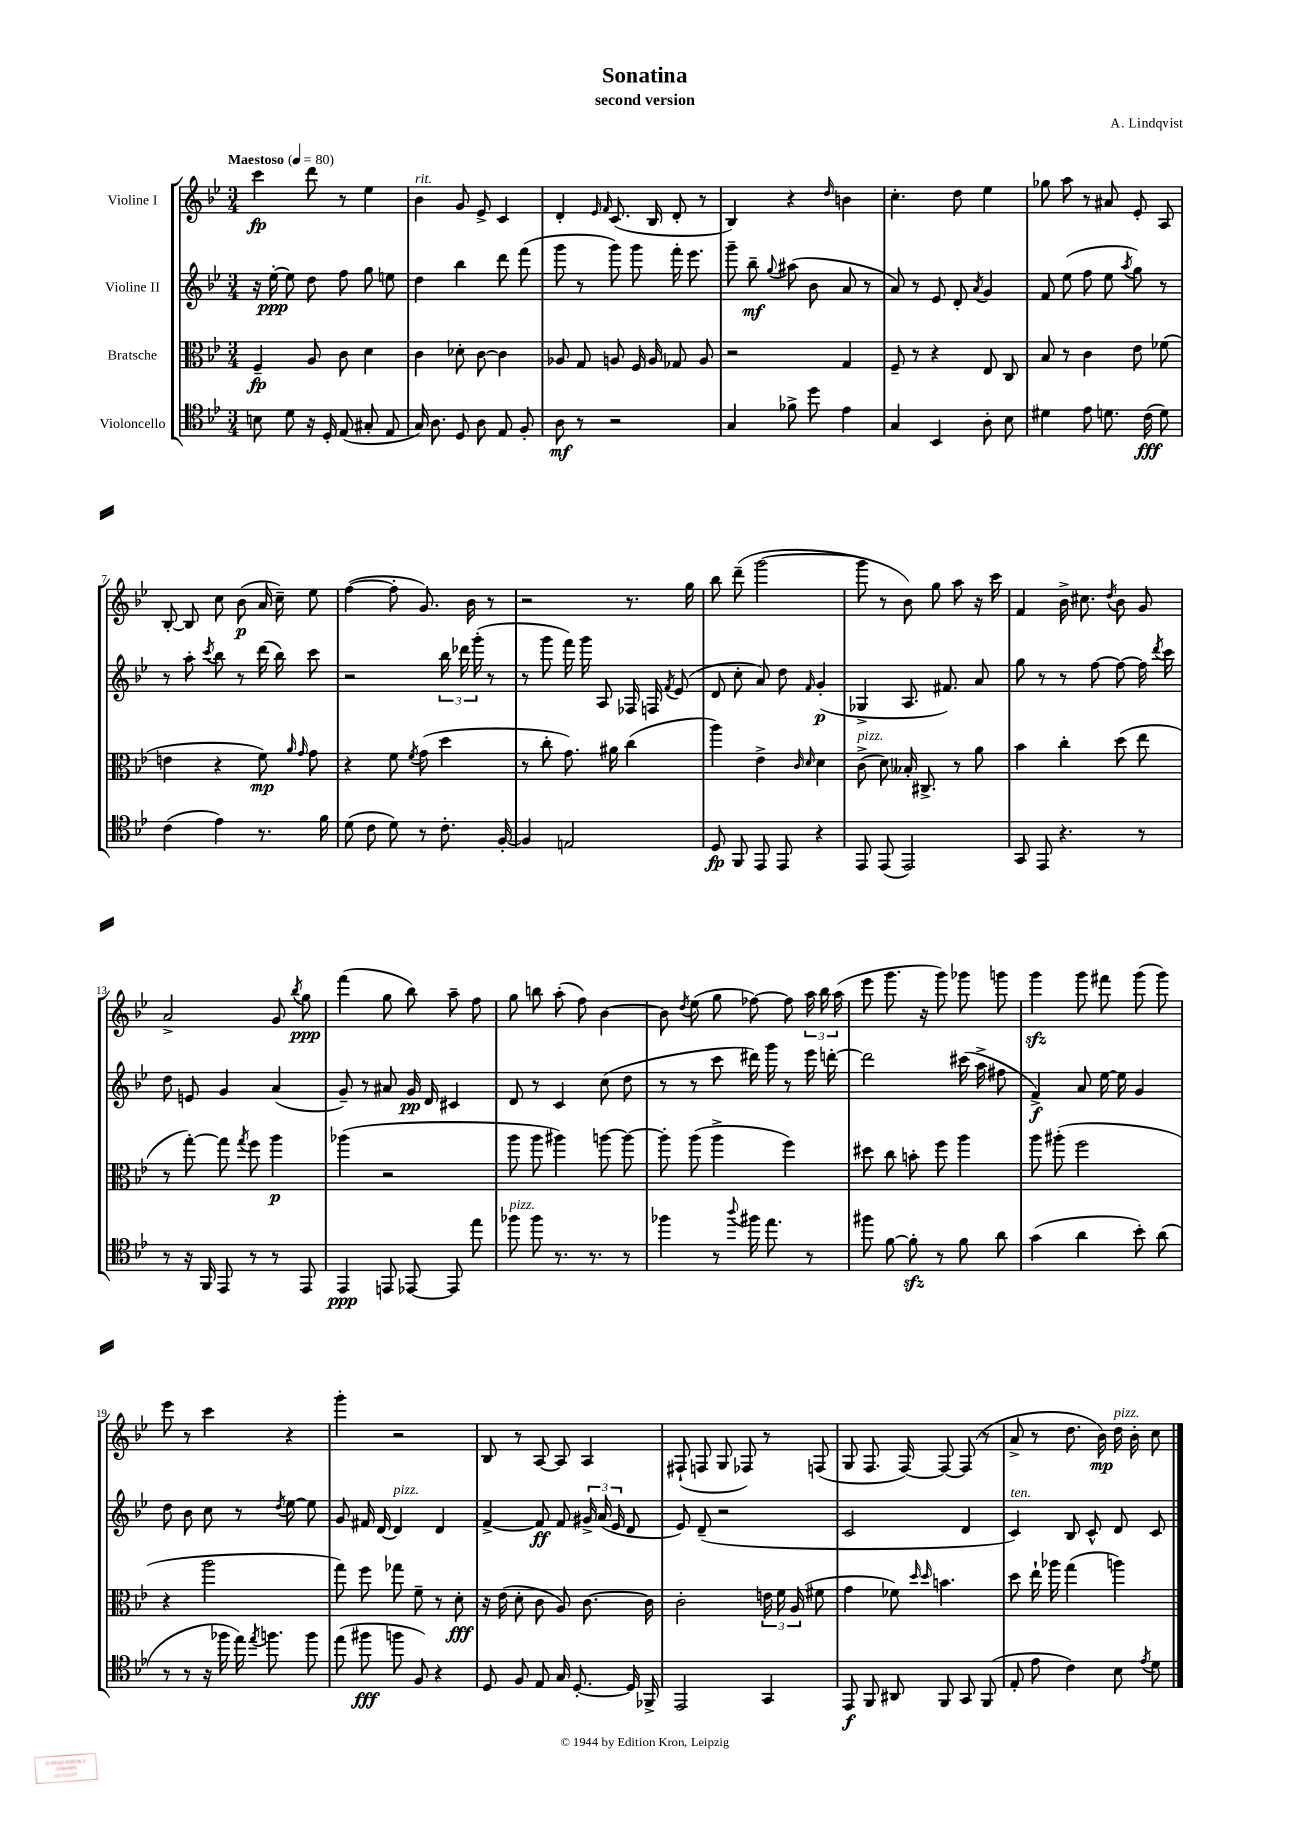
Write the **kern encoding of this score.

**kern	**kern	**kern	**kern
*staff4	*staff3	*staff2	*staff1
*clefC4	*clefC3	*clefG2	*clefG2
*k[b-e-]	*k[b-e-]	*k[b-e-]	*k[b-e-]
*M3/4	*M3/4	*M3/4	*M3/4
*MM80	*MM80	*MM80	*MM80
8B	4F~	16r	4ccc
.	.	[16ee-'	.
8d	.	8ee-]	.
16r	8A	8dd	8ddd
16D'	.	.	.
(8E-	8c	8ff	8r
8G#'	4d	8gg	4ee-
8E-	.	8ee	.
=	=	=	=
16G)	4c	4dd	4b-
8.A	.	.	.
8D	8d-'	4bb-	8g
8A	[8c	.	8e-^
8E-	4c]	8ddd	4c
8F'	.	(8fff	.
=	=	=	=
8A	8A-	8ggg	4d'
8r	8G	8r	.
.	.	.	16qqe-
.	.	.	16qqf
2r	8A	8ggg)	(8.c
.	16F	8ggg	.
.	16A	.	16B-
.	8G-	16fff'	8d'
.	.	8.eee-	.
.	8A	.	8r
=	=	=	=
4G	2r	8ggg~	4B-)
.	.	8bb-~	.
.	.	8qqgg	.
8f-^	.	(8aa#	4r
8dd	.	8b-	.
.	.	.	16qqdd
4e-	4G	8a	4b
.	.	8r	.
=	=	=	=
4G	8F~	8a)	4.cc'
.	8r	8r	.
4BB-	4r	8e-	.
.	.	8d'	8dd
.	.	8qa	.
8A'	8E-	4g	4ee-
8B-	8C	.	.
=	=	=	=
4d#	8B-	8f	8gg-
.	8r	(8ee-	8aa
8e-	4c	8ff	8r
8.d	.	8ee-	8a#
.	.	8qaa	.
.	8e-	8gg)	8e-'
(16c	.	.	.
8d)	(8f-	8r	8A
=	=	=	=
(4c	4e	8r	[8B-'
.	.	8aa'	8B-]
.	.	8qccc	.
4e-)	4r	8bb-	8cc
.	.	8r	(8b-
8.r	8f)	(16ddd	16a
.	.	16bb-)	16cc~)
.	16qqa	.	.
.	16qqg	.	.
.	8g	8ccc	8ee-
16f	.	.	.
=	=	=	=
(8d	4r	2r	([4ff
8c	.	.	.
8d)	8f	.	8ff']
.	8qf	.	.
8r	(8g	.	8.g)
8.c'	4dd	24bb-	.
.	.	24ddd-	.
.	.	.	16b-
.	.	(24ggg'	.
.	.	8r	8r
[16F'	.	.	.
=	=	=	=
4F]	8r	8r	2r
.	8cc'	8ggg	.
2E	8.g)	16fff)	.
.	.	16ggg	.
.	.	8A	.
.	16a#	.	.
.	(4cc	16F-	8.r
.	.	16F	.
.	.	8qf	.
.	.	(8e-	.
.	.	.	16gg
=	=	=	=
8D	4aa)	8d	8bb-
8FF	.	8cc'	(8ddd~
8EE-	4e-^	8a)	[2ggg
8EE-	.	8dd	.
.	16qqc	.	.
.	16qqd	16qqf	.
4r	4d	(4g'	.
=	=	=	=
8EE-	(8c^	4G-^	8ggg]
(8EE-	8d)	.	8r
2EE-)	16B--'	8.A	8b-)
.	8.C#^	.	.
.	.	.	8gg
.	.	8.f#)	.
.	8r	.	8aa
.	8a	8a	16r
.	.	.	16ccc
=	=	=	=
8GG	4b-	8gg	4f
8EE-	.	8r	.
4.r	4cc'	8r	16b-^
.	.	.	8.cc#
.	.	[8ff	.
.	.	.	8qdd
.	(8dd	8ff_	8b-
8r	8ee-	16ff]	8g
.	.	8qddd	.
.	.	16ccc	.
=	=	=	=
8r	8r	8dd	2a^
16r	[8gg')	8e	.
16FF	.	.	.
8EE-	8gg]	4g	.
.	8qgg	.	.
8r	8ff	.	.
8r	4aa	(4a	8g
.	.	.	8qbb-
8EE-	.	.	8gg
=	=	=	=
4EE-	(4aa-	8g~)	(4fff
.	.	8r	.
8EE	2r	8a#	8gg
[8EE-	.	16g	8bb-)
.	.	16d	.
8EE-]	.	4c#	8aa~
8ee-	.	.	8ff
=	=	=	=
8ff-	8aa	8d	8gg
8ff-	8aa	8r	8bb
8.r	4aa#)	4c	(8aa'
.	.	.	8ff)
8.r	.	.	.
.	[8aa	(8cc	[4b-
8r	8aa_	8dd	.
=	=	=	=
4ff-	8aa']	8r	8b-]
.	.	.	8qdd
.	(8aa	8r	(8ee-
8r	4aa^	8ccc	8gg
8qqaa	.	.	.
16ff#	.	16ddd#)	[8ff-)
8.ee-	.	16ggg	.
.	4ff)	8r	8ff-]
8r	.	16eee-	24aa
.	.	.	24bb-
.	.	[16ddd'	.
.	.	.	(24aa
=	=	=	=
8ff#	8dd#	2ddd]	8eee-
[8f	8cc	.	8.ggg
8f']	8b'	.	.
.	.	.	16r
8r	8ff	.	8ggg)
8f	4aa	(16ccc#	8ggg-
.	.	16aa^	.
8a	.	8ff#	8ggg
=	=	=	=
(4g	8aa	4f^)	4ggg
.	(8aa#'	.	.
4a	2ff	8a	8ggg
.	.	[16ee-	8fff#
.	.	16ee-]	.
8b-')	.	4g	(8ggg
(8a	.	.	8ggg)
=	=	=	=
8r	4r	8dd	8eee-
8r	.	8b-	8r
16r	2aa	8cc	4ccc
16ff-	.	.	.
16ee-)	.	8r	.
8qee-	.	.	.
8.ff	.	.	.
.	.	8qdd	.
.	.	[8ee-	4r
8ff	.	8ee-]	.
=	=	=	=
(8ee-	8gg)	8g	4ggg'
8ff#	8ff	16f#	.
.	.	[16d	.
8ff	8gg-	4d]	2r
8F)	8f~	.	.
4r	8r	4d	.
.	8d'	.	.
=	=	=	=
8D	16r	[4f^	8B-
.	(16e-	.	.
8F	8d'	.	8r
8E-	8c	8f]	[8A
16G	8A)	8f	8A]
[8.D'	.	.	.
.	[8.c	24g#^	4A
.	.	(24a	.
.	.	24e-	.
16D]	.	8d	.
16FF-^	16c]	.	.
=	=	=	=
2EE-	2c'	8e-)	(8F#`
.	.	(8d~	8F
.	.	2r	8G
.	.	.	8F-)
4GG	24e	.	8r
.	24f	.	.
.	(24A	.	.
.	8f#	.	(8F
=	=	=	=
8EE-	4g	2c	8G
8FF	.	.	8.F
8AA#	8f-)	.	.
.	.	.	[16F)
.	16qqdd	.	.
.	16qqdd	.	.
8FF	4.b	.	8F_
8GG	.	4d	(8F]
(8FF	.	.	8r
=	=	=	=
8E-'	8dd	4c)	8a^
8e-	16ee-`	.	8r
.	16aa-	.	.
4c)	(4gg	8B-	8.dd
.	.	8c^^	.
.	.	.	16b-)
8B-	4aa)	8d	16dd
.	.	.	16b-'
8qe-	.	.	.
8d	.	8c	8cc
==	==	==	==
*-	*-	*-	*-
